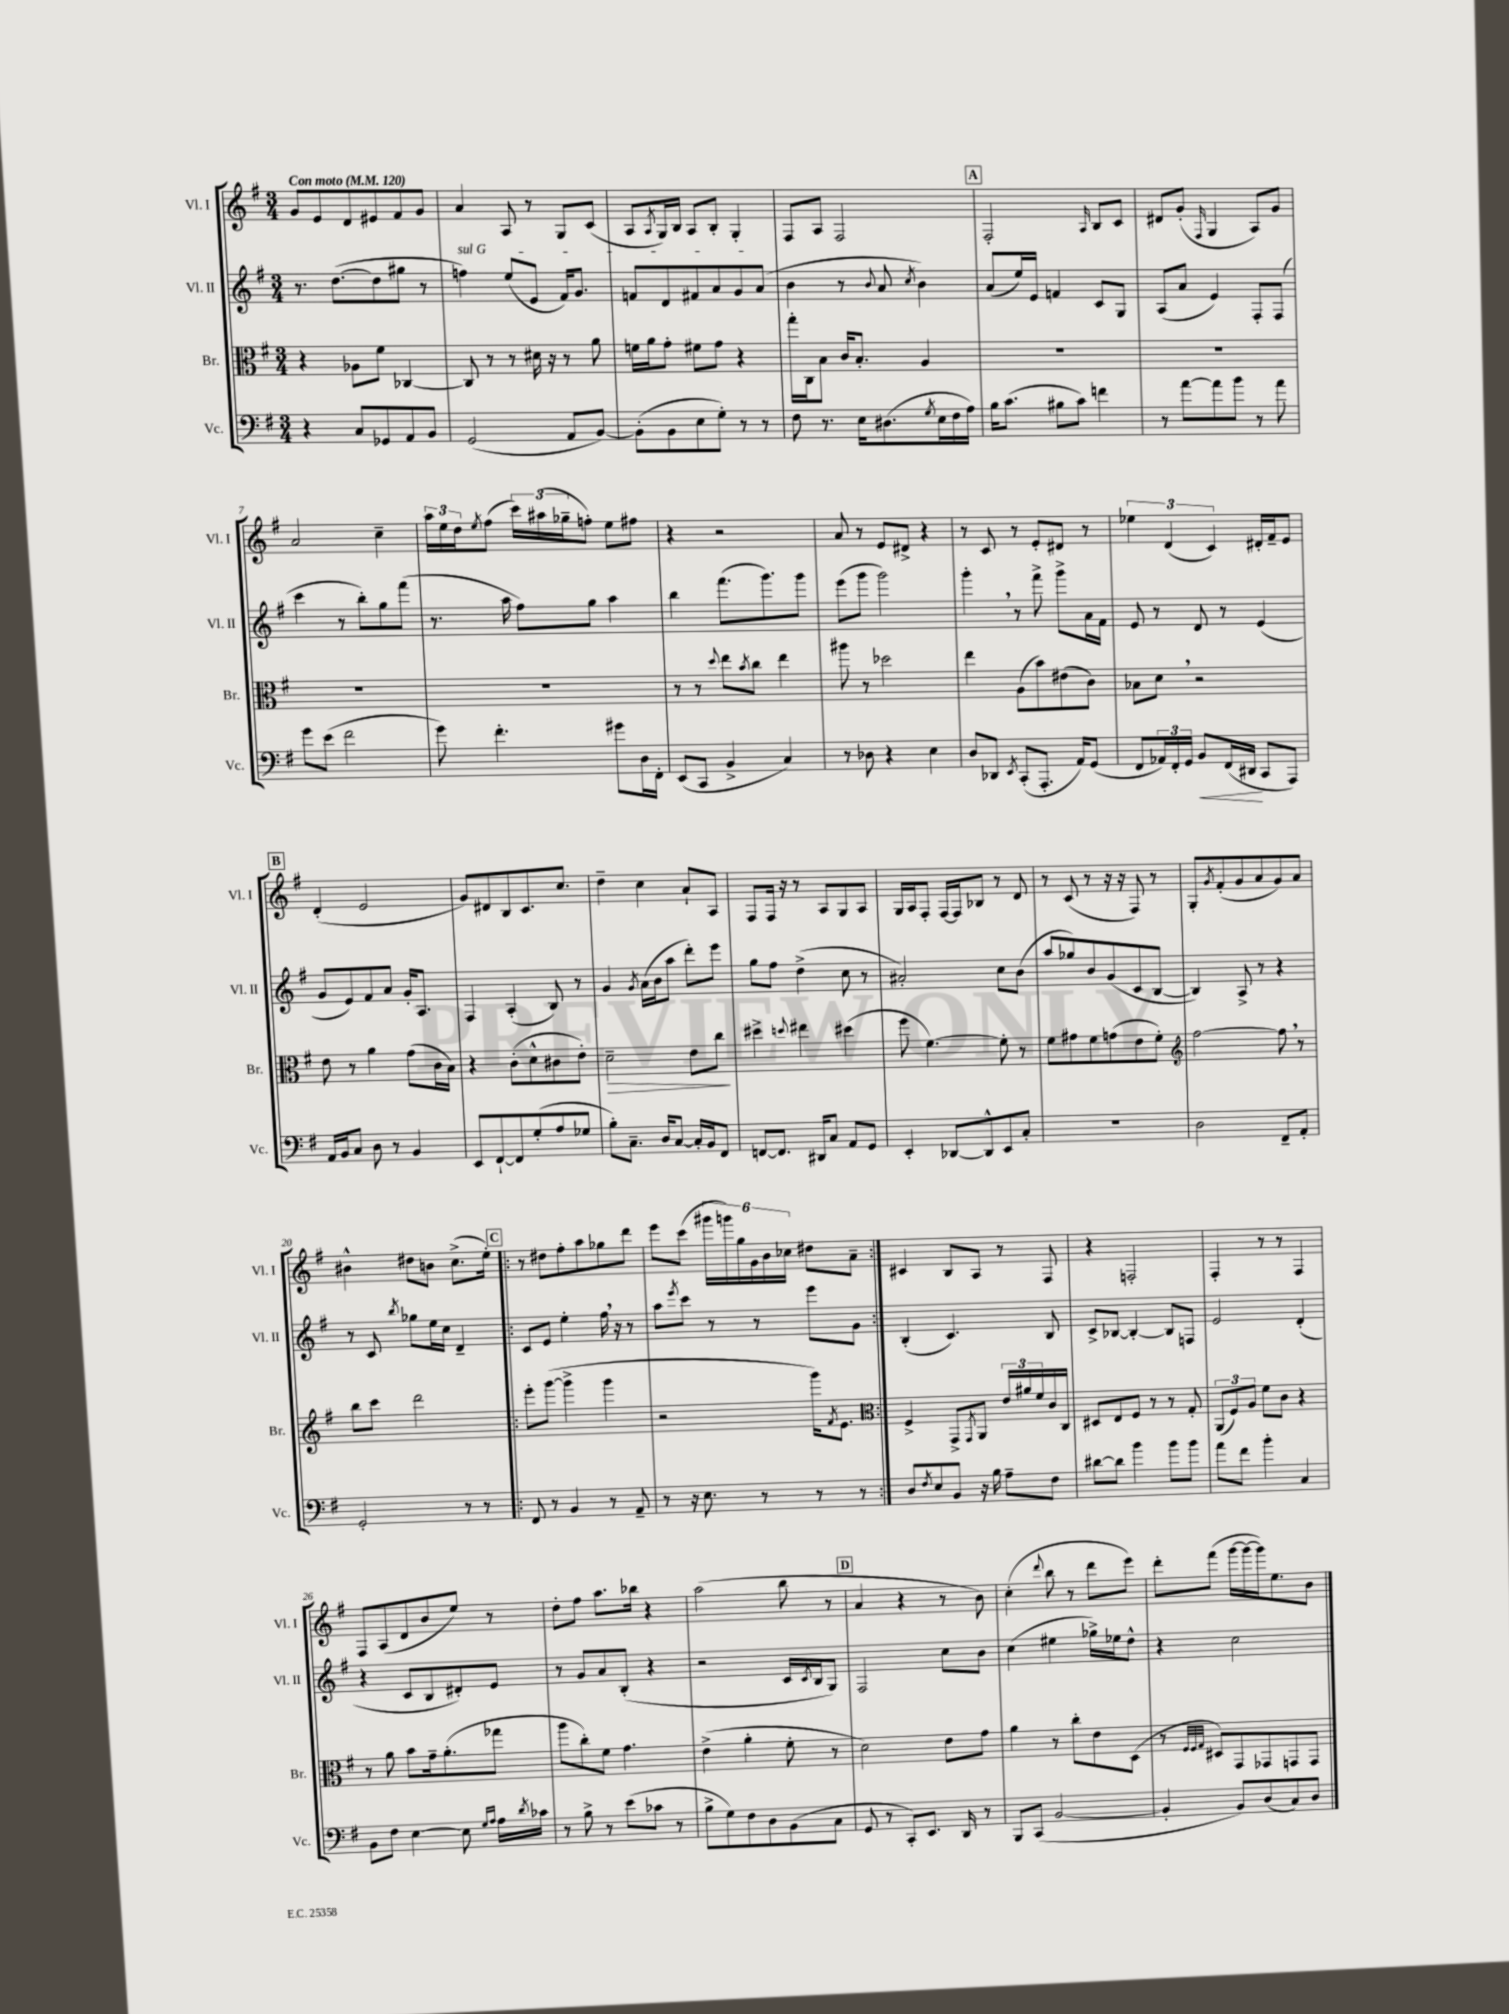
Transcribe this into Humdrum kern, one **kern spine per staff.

**kern	**dynam	**kern	**dynam	**kern	**kern
*part4	*part4	*part3	*part3	*part2	*part1
*staff4	*staff4	*staff3	*staff3	*staff2	*staff1
*I"Vc.	*	*I"Br.	*	*I"Vl. II	*I"Vl. I
*I'Vc.	*	*I'Br.	*	*I'Vl. II	*I'Vl. I
*clefF4	*	*clefC3	*	*clefG2	*clefG2
*k[f#]	*	*k[f#]	*	*k[f#]	*k[f#]
*M3/4	*	*M3/4	*	*M3/4	*M3/4
*MM120	*	*MM120	*	*MM120	*MM120
=1	=1	=1	=1	=1	=1
!	!	!	!	!	!LO:TX:a:B:t=Con moto
4r	.	4r	.	8.r	8g/L
.	.	.	.	.	8e/
.	.	.	.	([8.dd\L	.
8C/L	.	8A-X\L	.	.	8d/
8GG-X/	.	8f#\J	.	8dd\]	8e#X/
8AA/	.	[4C-X/	.	8gg#X\J	8f#/
8BB/J	.	.	.	8r	8g/J
=2	=2	=2	=2	=2	=2
!	!	!	!	!LO:TX:a:i:t=sul G	!
(2GG/	.	8C-/]	.	4ffn\)	4a/
.	.	8r	.	.	.
.	.	8r	.	(8ee/L	8A/
.	.	16d#X\	.	8e/J	8r
.	.	16r	.	.	.
8AA/L	.	8r	.	16f#/KL)	8G/L
.	.	.	.	8.g/J	.
[8BB/J)	.	8a\	.	.	(8c/J
=3	=3	=3	=3	=3	=3
(8BB'\L]	.	16fn\LL	.	8fn/L	8A/L
.	.	16a\J	.	.	.
.	.	.	.	.	8qA/
8BB\	.	8g'\J	.	8d/	16G/L)
.	.	.	.	.	16B/JJ
8E\	.	8f#X\L	.	8f#X/	8A/L
8G'\J)	.	8g\J	.	8a/	8B'/J
8r	.	4r	.	8g/	4G'/
8r	.	.	.	(8a/J	.
=4	=4	=4	=4	=4	=4
8F#\	.	16gg'\LL	.	4b\	8F#/L
.	.	16C\J	.	.	.
8.r	.	8B\J	.	.	8A/J
.	.	16c/KL	.	8r	2F#/
16E\KL	.	8.B'/J	.	.	.
.	.	.	.	8qqb/	.
(8.D#X\	.	.	.	8a/	.
.	.	.	.	8qcc/	.
.	.	4A/	.	4b\)	.
8qG/	.	.	.	.	.
16E\L	.	.	.	.	.
16F#\	.	.	.	.	.
16A\JJ)	.	.	.	.	.
!!LO:REH:place=s1:t=A
=5	=5	=5	=5	=5	=5
16B\KL	.	2.r	.	(8a/L	2F#'/
(8.c\J	.	.	.	.	.
.	.	.	.	16ee/L)	.
.	.	.	.	16e/JJ	.
8B#X\L	.	.	.	4fn/	.
8c\J)	.	.	.	.	.
.	.	.	.	.	16qqA/
4fn\	.	.	.	8c/L	8B/L
.	.	.	.	8G/J	8c/J
=6	=6	=6	=6	=6	=6
8r	.	2.r	.	(8A/L	8d#X/L
[8a\L	.	.	.	8a/J	(8g'/J
.	.	.	.	.	16qqF#/
8a\]	.	.	.	4e/)	4G/
8b\J	.	.	.	.	.
8r	.	.	.	8F#'/L	8A/L)
8a\	.	.	.	(8F#/J	8g/J
!!LO:LB:g=z
=7	=7	=7	=7	=7	=7
8g\L	.	2.r	.	4ccc\	2a/
(8e\J	.	.	.	.	.
2f#\	.	.	.	8r	.
.	.	.	.	8bb'\L)	.
.	.	.	.	8gg\	4cc~\
.	.	.	.	(8fff#\J	.
=8	=8	=8	=8	=8	=8
8g\)	.	2.r	.	8.r	24aa\LL
.	.	.	.	.	24ee\
.	.	.	.	.	24dd\J
.	.	.	.	.	8qee/
4.f#'\	.	.	.	.	(8ff#\J
.	.	.	.	16aa\	.
.	.	.	.	8ff#\L)	24ccc\LL)
.	.	.	.	.	(24aa#X\
.	.	.	.	.	24gg-X~\J
.	.	.	.	8gg\J	8ffn'\J)
8g#X\L	.	.	.	4aa\	8ee\L
16D\L	.	.	.	.	8ff#X\J
16FF#'\JJ	.	.	.	.	.
=9	=9	=9	=9	=9	=9
(8EE/L	.	8r	.	4bb\	4r
8CC/J	.	8r	.	.	.
.	.	8qqdd/	.	.	.
4BB^/	.	8ee\L	.	(8.fff#\L	2r
.	.	8qb/	.	.	.
.	.	8cc\J	.	.	.
.	.	.	.	8.ggg\)	.
4C/)	.	4ee\	.	.	.
.	.	.	.	8ggg\J	.
=10	=10	=10	=10	=10	=10
8r	.	8aa#X\	.	(8eee\L	8a/
8D-X\	.	8r	.	8ggg\J	8r
4r	.	2dd-X\	.	2ggg\)	8e/L
.	.	.	.	.	8d#X^/J
4E\	.	.	.	.	4r
=11	=11	=11	=11	=11	=11
8D/L	.	4ee\	.	4ggg',\	8r
8DD-X/J	.	.	.	.	8c/
8qEE/	.	.	.	.	.
(8CC'/L	.	(8A\L	.	8r	8r
8.AAA'/J	.	8b\)	.	8fff#^\	8e'/L
.	.	(8e#X\	.	8ggg^\L	8d#X/J
16AA/KL)	.	.	.	.	.
(8GG/J	.	8c\J)	.	16a\L	8r
.	.	.	.	16f#\JJ	.
=12	=12	=12	=12	=12	=12
8FF#/L	.	8B-X\L	.	8e/	6ee-X\
24AA-X/L)	.	8d,\J	.	8r	.
24FF#'/	.	.	.	.	(6d/
24GG/JJ	.	.	.	.	.
!	!LO:HP:b	!	!	!	!
8BB/L	<	2r	.	8d/	.
.	.	.	.	.	6c/)
(16FF#/L	.	.	.	8r	.
16DD#X/JJ	.	.	.	.	.
8CC/L	[	.	.	(4e/	16d#X'/LL
.	.	.	.	.	16f#~/J
8AAA/J)	.	.	.	.	8e/J
!!LO:LB:g=z
!!LO:REH:place=s1:t=B
=13	=13	=13	=13	=13	=13
16AA/LL	.	8e\	.	8g/L	(4d'/
16BB/J	.	.	.	.	.
8C/J	.	8r	.	8e/)	.
8D\	.	4a\	.	8f#/	2e/
8r	.	.	.	8a/J	.
4BB/	.	(8g\L	.	16g'/KL	.
.	.	.	.	8.A/J	.
.	.	16c\L	.	.	.
.	.	16B\JJ)	.	.	.
=14	=14	=14	=14	=14	=14
8EE/L	.	4r	.	4F#/	8g/L)
[8FF#`/	.	.	.	.	8d#X/
8FF#/]	.	(8c'\L	.	(4A'/	8B/
(8G'/	.	8d^^\	.	.	8.c/
8A/	.	8c#X\	.	8B/)	.
.	.	.	.	.	8.cc/J
8G-X/J	.	8e'\J)	.	8r	.
=15	=15	=15	=15	=15	=15
!	!	!	!LO:HP:b	!	!
8B'\L)	.	2d~\	>	4g/	4dd~\
8.C~\J	.	.	.	.	.
.	.	.	.	8qg/	.
.	.	.	.	(16a\LL	4cc\
16D/KL	.	.	.	16b\J	.
[8C/J	.	.	.	8aa\J	.
16C'/LL]	.	8e\L	.	8ddd'\L)	8a`/L
16BB/J	.	.	.	.	.
8FF#/J	.	8cc\J	.	8eee\J	8A/J
.	.	.	]	.	.
=16	=16	=16	=16	=16	=16
[8FFn/L	.	4dd#X^\	.	8gg\L	8F#/L
8.FF/J]	.	.	.	8ff#\J	16F#/Jk
.	.	.	.	.	16r
.	.	8qqddn/	.	.	.
.	.	4ee#X\	.	(4dd^\	8r
16DD#X/KL	.	.	.	.	.
8C/J	.	.	.	.	8A/L
8AA/L	.	(4dd#X\	.	8cc\	8G/
8GG/J	.	.	.	8r	8A/J
=17	=17	=17	=17	=17	=17
4EE'/	.	8ff#\	.	2a#X'/)	16G/LL
.	.	.	.	.	16A/J
.	.	[4.f#\)	.	.	8F#'/J
[8DD-X/L	.	.	.	.	[16F#/LL
.	.	.	.	.	16F#/J]
8DD-^^/]	.	.	.	.	8B-X/J
8EE/	.	8f#'\]	.	8cc\L	8r
8C'/J	.	8r	.	(8b\J	8d/
=18	=18	=18	=18	=18	=18
2.r	.	8f#\L	.	8aa/L	8r
.	.	8g#X\	.	8gg-X/)	(8c/
.	.	8f#\	.	8b/	8r
.	.	(8gn\	.	(8g/	16r
.	.	.	.	.	16r
.	.	8e\	.	8c/	8F#/)
.	.	8f#'\J)	.	[8B/J	8r
=19	=19	=19	=19	=19	=19
*	*	*clefG2	*	*	*
2D\	.	[2ff#\	.	4B/])	8G'/L
.	.	.	.	.	8qg/
.	.	.	.	.	(8f#'/
.	.	.	.	8A^/	8g/
.	.	.	.	8r	8a/
8FF#~/L	.	8ff#,\]	.	4r	8g/)
8AA'/J	.	8r	.	.	8a/J
!!LO:LB:g=z
=20	=20	=20	=20	=20	=20
2GG'/	.	8bb\L	.	8r	4b#X^^\
.	.	8ccc\J	.	8c/	.
.	.	.	.	8qbb/	.
.	.	2ddd\	.	8gg-X\L	8dd#X\L
.	.	.	.	16ee\L	8bn\J
.	.	.	.	16cc\JJ	.
8r	.	.	.	4d~/	(8.cc^\L
8r	.	.	.	.	.
.	.	.	.	.	16ee'\Jk)
!!LO:REH:place=s1:t=C
=21!|:	=21!|:	=21!|:	=21!|:	=21!|:	=21!|:
8FF#/	.	8eee'\L	.	8c/L	8r
8r	.	([8ggg\J	.	8e/J	8dd#X\L
4BB/	.	4ggg^\]	.	4ee'\	8ff#'\
.	.	.	.	.	8aa\
8r	.	4ggg\	.	16ff#,\	8gg-X\
.	.	.	.	16r	.
8AA~/	.	.	.	8r	8ddd\J
=22	=22	=22	=22	=22	=22
8r	.	2r	.	8aa\L	8eee\L
.	.	.	.	8qeee/	.
16r	.	.	.	8ccc\J	(8ccc\J
8.E\	.	.	.	.	.
.	.	.	.	8r	24ggg#X\LL
.	.	.	.	.	24gggn\)
.	.	.	.	.	24gg\
8r	.	.	.	8r	24g\
.	.	.	.	.	24b\
.	.	.	.	.	24cc-X\JJ
8r	.	16ggg\KL)	.	8eee\L	8dd#X\L
.	.	8qf#/	.	.	.
.	.	8.e\J	.	.	.
8r	.	.	.	8g\J	8a~\J
=23:|!	=23:|!	=23:|!	=23:|!	=23:|!	=23:|!
*	*	*clefC3	*	*	*
8D/L	.	4F#^/	.	(4B'/	4c#X/
8qF#/	.	.	.	.	.
8E/	.	.	.	.	.
8BB/J	.	8GG^/L	.	4.c/)	8B/L
.	.	8qGG/	.	.	.
16r	.	8AA/J	.	.	8A/J
16B\	.	.	.	.	.
8A~\L	.	24e/LL	.	.	8r
.	.	24a#X/	.	.	.
.	.	24f#/	.	.	.
8F#\J	.	16c/	.	8B/	8F#/
.	.	16C/JJ	.	.	.
=24	=24	=24	=24	=24	=24
[8d#X\L	.	8D#X/L	.	8c^/L	4r
8d#\J]	.	8E/	.	[8B-X/J	.
4b\	.	8F#/J	.	4B-'/_	2Fn'/
.	.	8r	.	.	.
8b\L	.	8r	.	8B-/L]	.
8b\J	.	8G'/	.	8Fn/J	.
=25	=25	=25	=25	=25	=25
8a\L	.	(12AA/L	.	2e/	4F#'/
.	.	12F#/)	.	.	.
8f#\J	.	.	.	.	.
.	.	12A/J	.	.	.
4b'\	.	8f#\L	.	.	8r
.	.	8c\J	.	.	8r
4C/	.	4r	.	(4d'/	4F#/
!!LO:LB:g=z
=26	=26	=26	=26	=26	=26
8BB\L	.	8r	.	4r	8F#/L
8F#\J	.	8a\	.	.	(8A/
[4E\	.	8b\L	.	8c/L	8d/
.	.	16g~\k	.	8B/	8b/
.	.	(8.a'\	.	.	.
8E\]	.	.	.	8d#X'/)	8ee/J)
16qqG/LL	.	.	.	.	.
16qqA/JJ	.	.	.	.	.
16A\LL	.	8gg-X\J	.	8e/J	8r
8qd/	.	.	.	.	.
16c-X\JJ	.	.	.	.	.
=27	=27	=27	=27	=27	=27
8r	.	8aa\L	.	8r	8dd'\L
8B^\	.	8cc'\)	.	8g/L	8ff#\J
8r	.	8f#\J	.	8a/	8.aa\L
(8e\L	.	4.g\	.	(8B'/J	.
.	.	.	.	.	16bb-X\Jk
8c-X\J	.	.	.	4r	4r
8r	.	.	.	.	.
=28	=28	=28	=28	=28	=28
8B^\L	.	(4e^\	.	2r	(2aa\
8G\)	.	.	.	.	.
8F#\	.	4a'\	.	.	.
8D\	.	.	.	.	.
(8BB\	.	8f#'\	.	16c/LL	8bb\
.	.	.	.	8qc/	.
.	.	.	.	16B/J	.
8C\J	.	8r	.	8G/J)	8r
!!LO:REH:place=s1:t=D
=29	=29	=29	=29	=29	=29
8GG/	.	2d\)	.	2F#/	4a/
8r	.	.	.	.	.
8CC'/L)	.	.	.	.	4r
8.EE/J	.	.	.	.	.
.	.	8e\L	.	8cc\L	8r
16DD/	.	.	.	.	.
8r	.	8g\J	.	8b\J	8b\)
=30	=30	=30	=30	=30	=30
8BBB/L	.	4a\	.	(4cc\	(4cc'\
(8CC/J	.	.	.	.	.
.	.	.	.	.	8qqddd/
[2BB/	.	8r	.	4ee#X\	8bb\
.	.	8cc'\L	.	.	8r
.	.	8e\	.	16gg-X^\LL)	8ddd\L
.	.	.	.	16ee-X\J	.
.	.	(8D\J	.	8dd^^\J	8eee\J)
=31	=31	=31	=31	=31	=31
4BB'/]	.	8r	.	4r	8ddd'\L
.	.	32qqF#/LLL	.	.	.
.	.	32qqF#/	.	.	.
.	.	32qqG/JJJ	.	.	.
.	.	8D#X/L)	.	.	(8fff#\J
8BB/L)	.	8GG/	.	2cc\	[16ggg\LL
.	.	.	.	.	16ggg\_
(8D/	.	8GG-X/	.	.	16ggg\J])
.	.	.	.	.	8.ee\
8C/)	.	8GGn/	.	.	.
8D/J	.	8GG/J	.	.	8b\J
==	==	==	==	==	==
*-	*-	*-	*-	*-	*-
